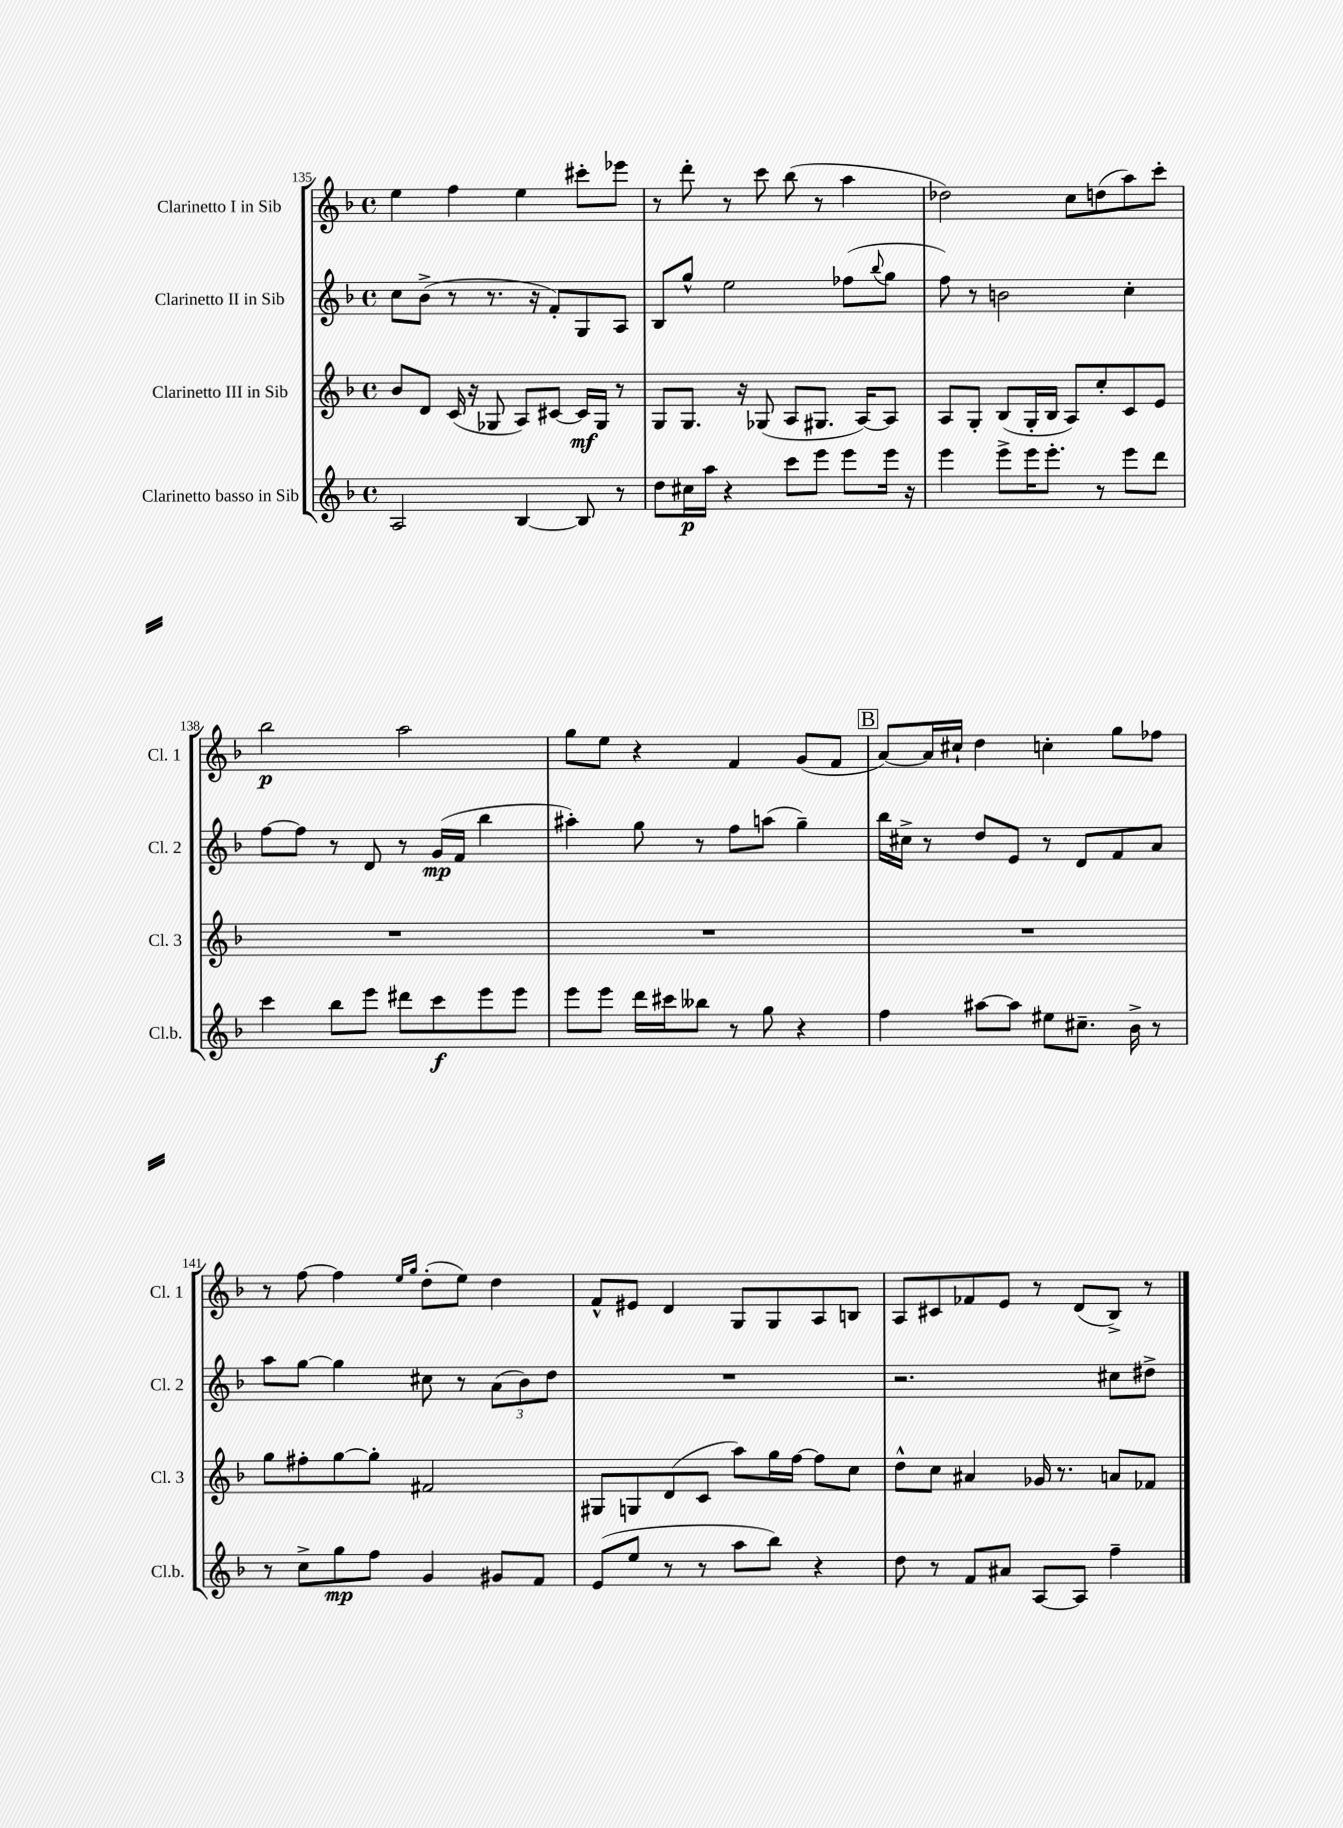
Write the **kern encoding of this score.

**kern	**dynam	**kern	**dynam	**kern	**dynam	**kern	**dynam
*part4	*part4	*part3	*part3	*part2	*part2	*part1	*part1
*staff4	*staff4	*staff3	*staff3	*staff2	*staff2	*staff1	*staff1
*I"Clarinetto basso in Sib	*	*I"Clarinetto III in Sib	*	*I"Clarinetto II in Sib	*	*I"Clarinetto I in Sib	*
*I'Cl.b.	*	*I'Cl. 3	*	*I'Cl. 2	*	*I'Cl. 1	*
*clefG2	*	*clefG2	*	*clefG2	*	*clefG2	*
*k[b-]	*	*k[b-]	*	*k[b-]	*	*k[b-]	*
*M4/4	*	*M4/4	*	*M4/4	*	*M4/4	*
*met(c)	*	*met(c)	*	*met(c)	*	*met(c)	*
=135	=135	=135	=135	=135	=135	=135	=135
2A/	.	8b-/L	.	8cc\L	.	4ee\	.
.	.	8d/J	.	(8b-^\J	.	.	.
.	.	(16c/	.	8r	.	4ff\	.
.	.	16r	.	.	.	.	.
.	.	8G-X/	.	8.r	.	.	.
[4B-/	.	8A/L)	.	.	.	4ee\	.
.	.	.	.	16r	.	.	.
.	.	[8c#X/J	.	8f'/L)	.	.	.
8B-/]	.	16c#/LL]	mf	8G/	.	8ccc#X'\L	.
.	.	16G-/JJ	.	.	.	.	.
8r	.	8r	.	8A/J	.	8eee-X\J	.
=136	=136	=136	=136	=136	=136	=136	=136
8dd\L	.	8G/L	.	8B-/L	.	8r	.
16cc#X\L	p	8.G/J	.	8gg^^/J	.	8ddd'\	.
16aa\JJ	.	.	.	.	.	.	.
4r	.	.	.	2ee\	.	8r	.
.	.	16r	.	.	.	.	.
.	.	(8G-X/	.	.	.	8ccc\	.
8ccc\L	.	8A/L	.	.	.	(8bb-\	.
8eee\J	.	8.G#X/J	.	.	.	8r	.
8eee\L	.	.	.	(8ff-X\L	.	4aa\	.
.	.	[16A/KL)	.	.	.	.	.
.	.	.	.	8qqbb-/	.	.	.
16eee\Jk	.	8A/J]	.	8gg\J	.	.	.
16r	.	.	.	.	.	.	.
=137	=137	=137	=137	=137	=137	=137	=137
4eee\	.	8A/L	.	8ff\)	.	2dd-X\)	.
.	.	8G'/J	.	8r	.	.	.
8eee^\L	.	(8B-/L	.	2bn\	.	.	.
16eee\K	.	16G'/L	.	.	.	.	.
8.eee'\J	.	16B-/JJ	.	.	.	.	.
.	.	8A/L)	.	.	.	8cc\L	.
8r	.	8cc'/	.	.	.	(8ddn\	.
8eee\L	.	8c/	.	4cc'\	.	8aa\)	.
8ddd\J	.	8e/J	.	.	.	8ccc'\J	.
!!LO:LB:g=z
=138	=138	=138	=138	=138	=138	=138	=138
4ccc\	.	1r	.	[8ff\L	.	2bb-\	p
.	.	.	.	8ff\J]	.	.	.
8bb-\L	.	.	.	8r	.	.	.
8eee\J	.	.	.	8d/	.	.	.
8ddd#X\L	.	.	.	8r	.	2aa\	.
8ccc\	f	.	.	(16g/LL	mp	.	.
.	.	.	.	16f/JJ	.	.	.
8eee\	.	.	.	4bb-\	.	.	.
8eee\J	.	.	.	.	.	.	.
=139	=139	=139	=139	=139	=139	=139	=139
8eee\L	.	1r	.	4aa#X'\)	.	8gg\L	.
8eee\J	.	.	.	.	.	8ee\J	.
16ddd\LL	.	.	.	8gg\	.	4r	.
16ccc#X\J	.	.	.	.	.	.	.
8bb--X\J	.	.	.	8r	.	.	.
8r	.	.	.	8ff\L	.	4f/	.
8gg\	.	.	.	(8aan\J	.	.	.
4r	.	.	.	4gg~\)	.	(8g/L	.
.	.	.	.	.	.	8f/J	.
!!LO:REH:place=s1:t=B
=140	=140	=140	=140	=140	=140	=140	=140
4ff\	.	1r	.	16bb-\LL	.	[8a/L)	.
.	.	.	.	16cc#X^\JJ	.	.	.
.	.	.	.	8r	.	16a/L]	.
.	.	.	.	.	.	16cc#X`/JJ	.
[8aa#X\L	.	.	.	8dd/L	.	4dd\	.
8aa#\J]	.	.	.	8e/J	.	.	.
8ee#X\L	.	.	.	8r	.	4ccn'\	.
8.cc#X~\J	.	.	.	8d/L	.	.	.
.	.	.	.	8f/	.	8gg\L	.
16b-^\	.	.	.	.	.	.	.
8r	.	.	.	8a/J	.	8ff-X\J	.
!!LO:LB:g=z
=141	=141	=141	=141	=141	=141	=141	=141
8r	.	8gg\L	.	8aa\L	.	8r	.
8cc^\L	.	8ff#X'\	.	[8gg\J	.	[8ff\	.
8gg\	mp	[8gg\	.	4gg\]	.	4ff\]	.
8ff\J	.	8gg'\J]	.	.	.	.	.
.	.	.	.	.	.	16qqee/LL	.
.	.	.	.	.	.	16qqgg/JJ	.
4g/	.	2f#X/	.	8cc#X\	.	(8dd'\L	.
.	.	.	.	8r	.	8ee\J)	.
8g#X/L	.	.	.	(12a\L	.	4dd\	.
.	.	.	.	12b-\)	.	.	.
8f/J	.	.	.	.	.	.	.
.	.	.	.	12dd\J	.	.	.
=142	=142	=142	=142	=142	=142	=142	=142
(8e/L	.	8G#X/L	.	1r	.	8f^^/L	.
8ee/J	.	8Gn/	.	.	.	8e#X/J	.
8r	.	(8d/	.	.	.	4d/	.
8r	.	8c/J	.	.	.	.	.
8aa\L	.	8aa\L)	.	.	.	8G/L	.
8bb-\J)	.	16gg\L	.	.	.	8G/	.
.	.	[16ff\JJ	.	.	.	.	.
4r	.	8ff\L]	.	.	.	8A/	.
.	.	8cc\J	.	.	.	8Bn/J	.
=143	=143	=143	=143	=143	=143	=143	=143
8dd\	.	8dd^^\L	.	2.r	.	8A/L	.
8r	.	8cc\J	.	.	.	8c#X/	.
8f/L	.	4a#X/	.	.	.	8f-X/	.
8a#X/J	.	.	.	.	.	8e/J	.
[8A/L	.	16g-X/	.	.	.	8r	.
.	.	8.r	.	.	.	.	.
8A/J]	.	.	.	.	.	(8d/L	.
4ff~\	.	8an/L	.	8cc#X\L	.	8B-^/J)	.
.	.	8f-X/J	.	8dd#X^\J	.	8r	.
==	==	==	==	==	==	==	==
*-	*-	*-	*-	*-	*-	*-	*-
